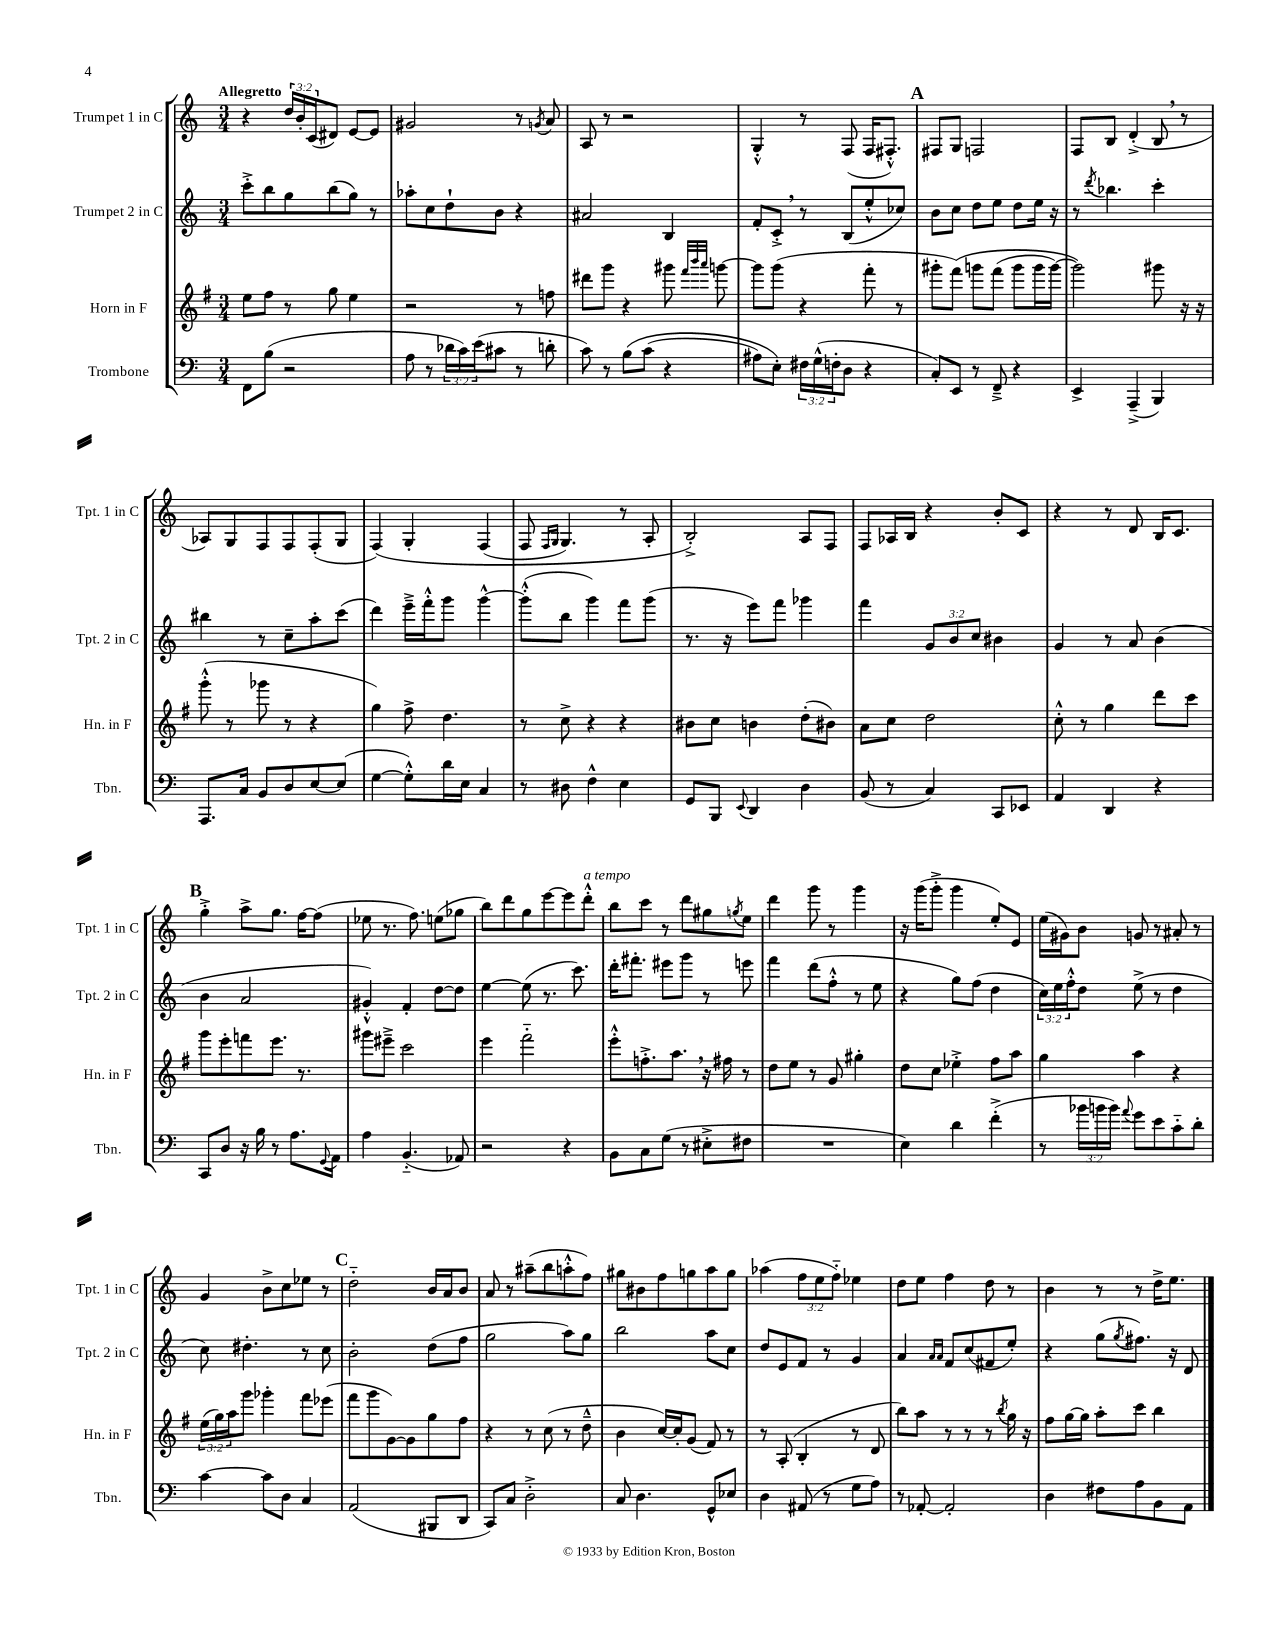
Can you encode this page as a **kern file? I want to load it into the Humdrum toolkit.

**kern	**kern	**kern	**kern
*part4	*part3	*part2	*part1
*staff4	*staff3	*staff2	*staff1
*I"Trombone	*I"Horn in F	*I"Trumpet 2 in C	*I"Trumpet 1 in C
*I'Tbn.	*I'Hn. in F	*I'Tpt. 2 in C	*I'Tpt. 1 in C
*clefF4	*clefG2	*clefG2	*clefG2
*k[]	*k[f#]	*k[]	*k[]
*M3/4	*M3/4	*M3/4	*M3/4
=1	=1	=1	=1
!	!	!	!LO:TX:a:B:t=Allegretto
8FF\L	8ee\L	8ccc'^\L	4r
(8B\J	8ff#\J	8bb\	.
2r	8r	8gg\	24dd/LL
.	.	.	24b'/
.	.	.	(24c/J
.	8gg\	(8bb\	8d#X/J)
.	4ee\	8gg\J)	[8e/L
.	.	8r	8e/J]
=2	=2	=2	=2
8A\	2r	8aa-X'\L	2g#X/
8r	.	8cc\	.
24d-X\LL	.	8dd`\	.
24c\)	.	.	.
(24e\J	.	.	.
8c#X\J	.	8b\J	.
8r	8r	4r	8r
.	.	.	8qgn/
8dn'\	8ffn\	.	8a/
=3	=3	=3	=3
8c\)	8ddd#X\L	2a#X/	8A/
8r	8ggg\J	.	8r
(8B\L	4r	.	2r
(8c\J	.	.	.
4r	8ggg#X\	4B/	.
.	32qqfff#/LLL	.	.
.	32qqbbb/	.	.
.	32qqaaa/JJJ	.	.
.	[8gggn\	.	.
=4	=4	=4	=4
8A#X\L)	8ggg\L]	8f'/L	4G'^^/
8E'\J)	(8ggg\J	8c'^,/J	.
24F#X\LL	4r	8r	8r
(24G^^\	.	.	.
24Fn'\J	.	.	.
8D\J	.	(8B/L	(8F/
4r	8fff#'\	8ee'^^/	16F/KL
.	.	.	8.F#X'^^/J)
.	8r	8cc-X/J)	.
!!LO:REH:place=s1:t=A
=5	=5	=5	=5
8C'/L)	8ggg#X'\L	8b\L	8F#X/L
8EE/J	(8fff#\J)	8cc\J	8G/J
8r	8gggn\L	8dd\L	2Fn/
8FF~^/	(8fff#\J	8ee\J	.
4r	8ggg\L	8dd\L	.
.	16ggg\L	16ee\Jk	.
.	[16ggg\JJ)	16r	.
=6	=6	=6	=6
4EE^/	2ggg\])	8r	8F/L
.	.	8qddd/	.
.	.	4.bb-X\	8B/J
(4AAA~^/	.	.	(4d'^/
4BBB/)	8ggg#X\	4ccc'\	8B,/
.	16r	.	8r
.	16r	.	.
!!LO:LB:g=z
=7	=7	=7	=7
8.AAA/L	(8ggg'^^\	4bb#X\	8A-X/L)
.	8r	.	8G/
16C/Jk	.	.	.
8BB/L	8ggg-X\	8r	8F/
8D/	8r	8cc~\L	8F/
[8E/	4r	8aa'\	(8F'/
(8E/J]	.	(8ccc\J	8G/J
=8	=8	=8	=8
[4G\	4gg\)	4ddd\)	(4F/)
8G'^^\L])	8ff#^\	16eee~^\LL	4G'/
.	.	16fff'^^\J	.
16d\L	4.dd\	8ggg\J	.
16E\JJ	.	.	.
4C/	.	[4ggg^^\	(4F/
=9	=9	=9	=9
8r	8r	(8ggg'^^\L]	8F/
.	.	.	16qqF/LL
.	.	.	16qqG/JJ
8D#X\	8cc^\	8bb\J	4.G/)
4F^^\	4r	4ggg\)	.
4E\	4r	8fff\L	8r
.	.	(8ggg\J	8A'/
=10	=10	=10	=10
8GG/L	8b#X\L	8.r	2B'^/)
8BBB/J	8cc\J	.	.
.	.	16r	.
8qqEE/	.	.	.
4DD/	4bn\	8eee\L)	.
.	.	8fff\J	.
4D\	(8dd'\L	4ggg-X\	8A/L
.	8b#X\J)	.	8F/J
=11	=11	=11	=11
(8BB/	8a\L	4fff\	8F/L
8r	8cc\J	.	16A-X/L
.	.	.	16B/JJ
4C/)	2dd\	12g/L	4r
.	.	12b/	.
.	.	12cc/J	.
8CC/L	.	4b#X\	8b'/L
8EE-X/J	.	.	8c/J
=12	=12	=12	=12
4AA/	8cc'^^\	4g/	4r
.	8r	.	.
4DD/	4gg\	8r	8r
.	.	8a/	8d/
4r	8ddd\L	(4b\	16B/KL
.	.	.	8.c/J
.	8ccc\J	.	.
!!LO:LB:g=z
!!LO:REH:place=s1:t=B
=13	=13	=13	=13
8CC/L	8ggg\L	4b\	4gg'^\
8D/J	8eee'\	.	.
16r	8fffn\	2a/	8aa^\L
16B\	.	.	.
8r	8.eee\J	.	8.gg\J
8.A\L	.	.	.
.	8.r	.	[16ff\KL
.	.	.	(8ff\J]
8qqGG/	.	.	.
16AA\Jk	.	.	.
=14	=14	=14	=14
4A\	8ggg#X\L	4g#X'^^/)	8ee-X\
.	8eee#X~^\J	.	8.r
(4.BB/	2ccc\	4f'/	.
.	.	.	8.ff\)
.	.	[8dd\L	(8een\L
8AA-X/)	.	8dd\J]	8gg-X\J
=15	=15	=15	=15
2r	4eee\	[4ee\	8bb\L)
.	.	.	8ddd\
.	2fff#\	(8ee\]	8gg\
.	.	8.r	[8eee\
4r	.	.	8eee\]
.	.	8.ccc\)	.
!	!	!	!LO:TX:a:i:t=a tempo
.	.	.	8ddd'^^\J
=16	=16	=16	=16
8BB\L	8eee'^^\L	16ddd'\KL	8bb\L
.	.	8.fff#X'\J	.
8C\	8.ffn'^\	.	8ccc\J
(8G\J	.	8eee#X\L	8r
.	8.aa,\J	.	.
8r	.	8ggg\J	8ddd\L
8E#X'^\L	16r	8r	8gg#X\
.	16ff#X\	.	.
.	.	.	8qggn/
8F#X\J	8r	8eeen\	8ee\J
=17	=17	=17	=17
2.r	8dd\L	4fff\	4ddd\
.	8ee\J	.	.
.	8r	(8ddd\L	8ggg\
.	8g/	8ff'^^\J	8r
.	4gg#X'\	8r	4ggg\
.	.	8ee\	.
=18	=18	=18	=18
4E\)	8dd\L	4r	16r
.	.	.	(16ggg\KL
.	8cc\J	.	8ggg'^\J
4d\	4ee-X'^\	8gg\L)	4ggg\
.	.	(8ff\J	.
(4f'^\	8ff#\L	4dd\	8ee'/L)
.	8aa\J	.	8e/J
=19	=19	=19	=19
8r	4gg\	24cc\LL)	(16ee\LL
.	.	24ee\	.
.	.	.	16g#X\J)
.	.	24ff'^^\J	.
24b-X\LL	.	8dd\J	8b\J
24bn\	.	.	.
24b\JJ)	.	.	.
8qqa/	.	.	.
8g\L	4aa\	(8ee^\	8gn/
8e\	.	8r	8r
8c\	4r	4dd\	8a#X'/
8d'\J	.	.	8r
!!LO:LB:g=z
=20	=20	=20	=20
[4c\	(24ee\LL	8cc\)	4g/
.	24gg\)	.	.
.	24aa\J	.	.
.	8ggg\J	4.dd#X'\	.
8c\L]	4ggg-X'\	.	8b^\L
8D\J	.	.	8cc\
4C/	8fff#\L	8r	8ee-X\J
.	(8eee-X\J	8cc\	8r
!!LO:REH:place=s1:t=C
=21	=21	=21	=21
(2AA/	8fff#\L	2b'\	2dd\
.	8ggg\	.	.
.	[8g\)	.	.
.	8g\]	.	.
8BBB#X/L	8gg\	(8dd\L	16b/LL
.	.	.	16a/J
8DD/J	8ff#\J	8ff\J	8b/J
=22	=22	=22	=22
8CC/L)	4r	2gg\	8a/
8C/J	.	.	8r
2D'^\	8r	.	(8aa#X~\L
.	(8cc\	.	8bb\
.	8r	8aa\L)	8aan'^^\
.	8dd~^^\	8gg\J	8ff\J)
=23	=23	=23	=23
8C/	4b\	2bb\	8gg#X\L
4.D\	.	.	8b#X\
.	[16cc/LL)	.	8ff\
.	16cc'/J]	.	.
.	(8g/J	.	8ggn\
8GG^^/L	8f#/)	8aa\L	8aa\
8E-X/J	8r	8cc\J	8gg\J
=24	=24	=24	=24
4D\	8r	8dd/L	(4aa-X\
.	(8A'/	8e/	.
(8AA#X/	4B'/	8f/J	12ff\L
.	.	.	12ee\
8r	.	8r	.
.	.	.	12ff\J)
8G\L	8r	4g/	4ee-X\
8A\J)	8d/	.	.
=25	=25	=25	=25
8r	8bb\L)	4a/	8dd\L
[8AA-X'/	8aa\J	.	8ee\J
.	.	16qqa/LL	.
.	.	16qqa/JJ	.
2AA-'/]	8r	8f/L	4ff\
.	8r	(8cc/	.
.	8r	8f#X/	8dd\
.	8qbb/	.	.
.	16gg\	8ee'/J)	8r
.	16r	.	.
=26	=26	=26	=26
4D\	8ff#\L	4r	4b\
.	[16gg\L	.	.
.	16gg\JJ]	.	.
8F#X\L	8aa'\L	(8gg\L	8r
.	.	8qgg/	.
8A\	8ccc\J	8.ff#X\J)	8r
8BB\	4bb\	.	16dd^\KL
.	.	16r	8.ee\J
8AA\J	.	8d/	.
==	==	==	==
*-	*-	*-	*-
